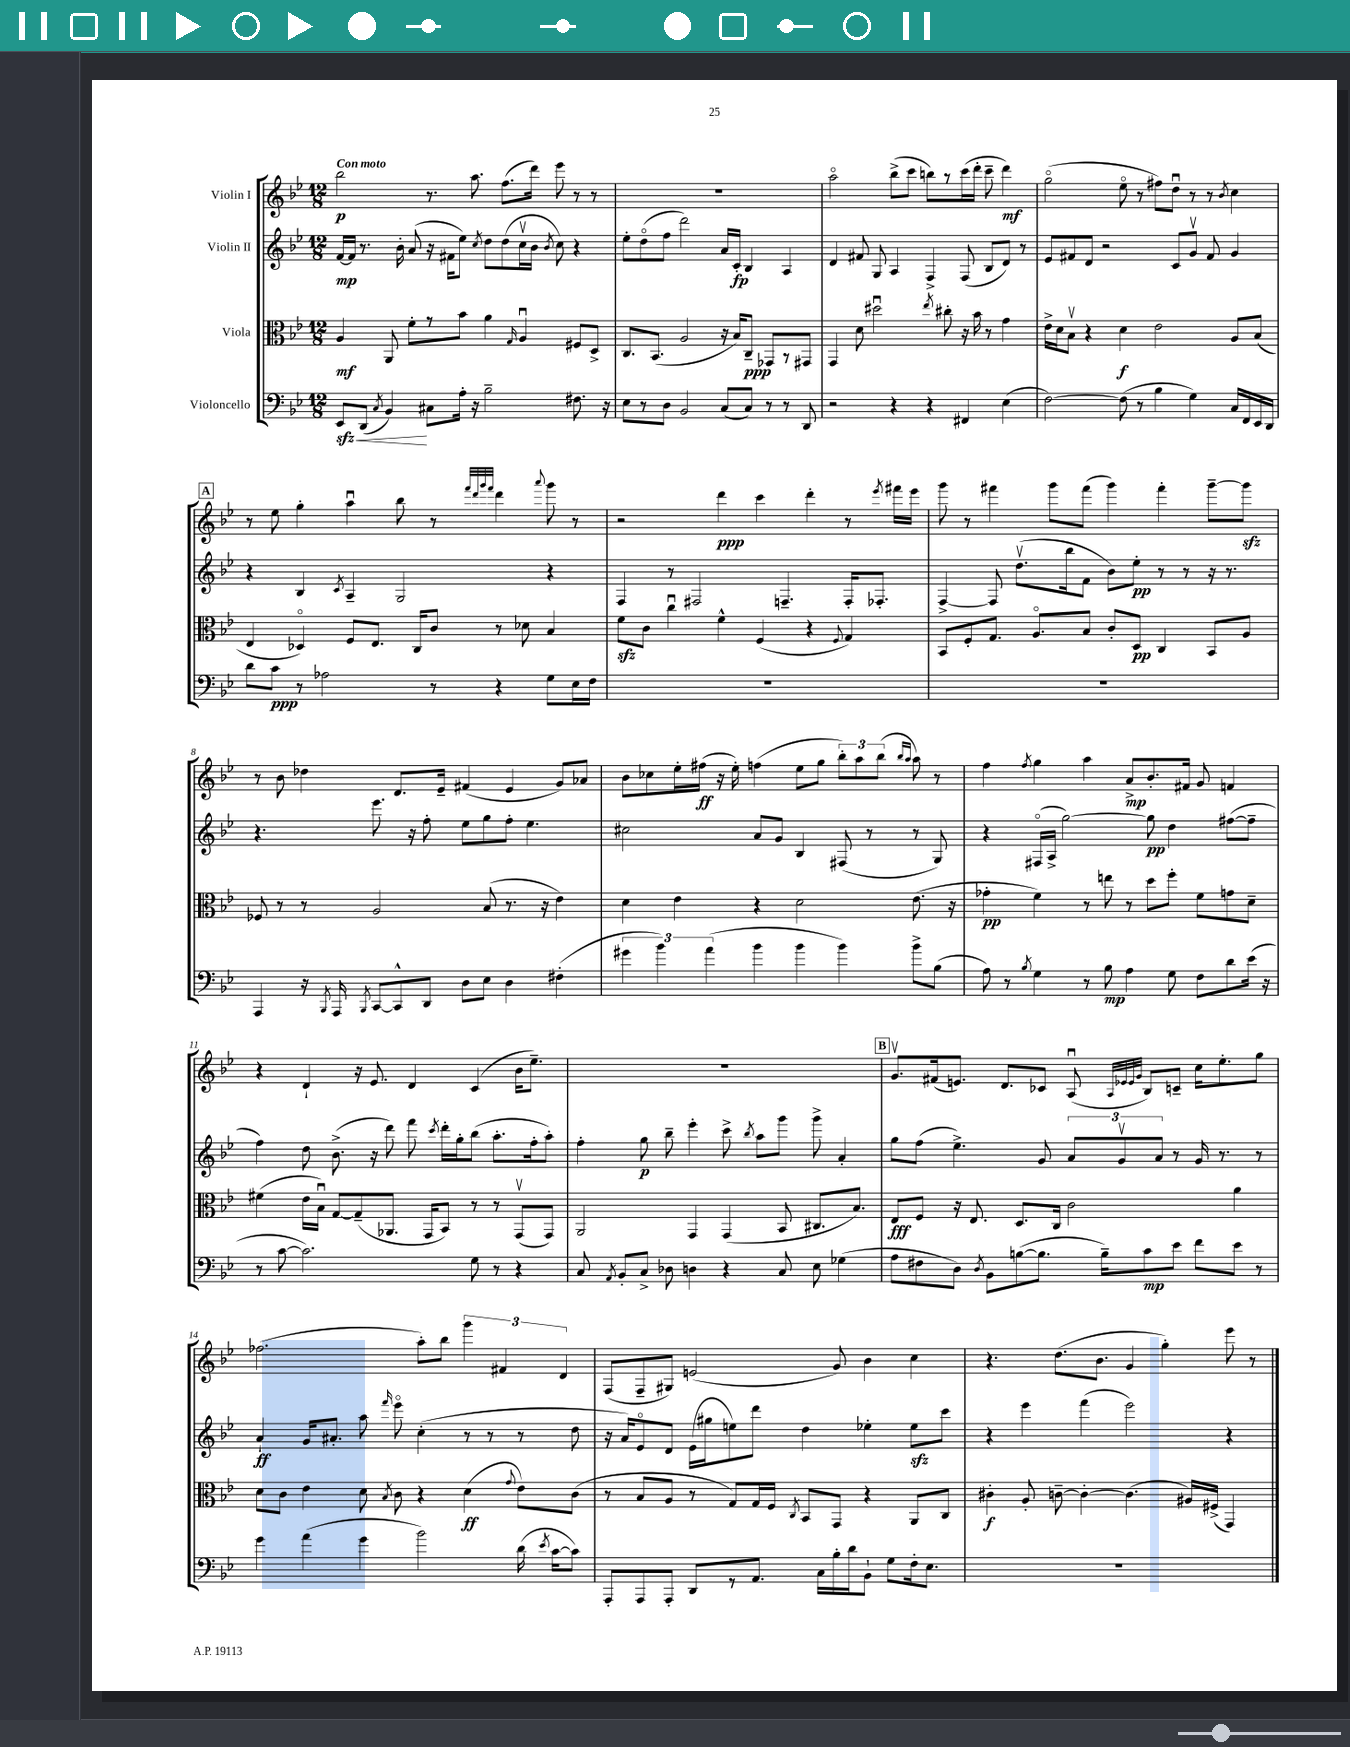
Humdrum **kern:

**kern	**dynam	**kern	**dynam	**kern	**dynam	**kern	**dynam
*part4	*part4	*part3	*part3	*part2	*part2	*part1	*part1
*staff4	*staff4	*staff3	*staff3	*staff2	*staff2	*staff1	*staff1
*I"Violoncello	*	*I"Viola	*	*I"Violin II	*	*I"Violin I	*
*clefF4	*	*clefC3	*	*clefG2	*	*clefG2	*
*k[b-e-]	*	*k[b-e-]	*	*k[b-e-]	*	*k[b-e-]	*
*M12/8	*	*M12/8	*	*M12/8	*	*M12/8	*
=1	=1	=1	=1	=1	=1	=1	=1
!	!	!	!	!	!	!LO:TX:a:B:t=Con moto	!
!	!LO:HP:b	!	!	!	!	!	!
8EE-zz/L	<	4A/	mf	[16f/LL	mp	2bb-\	p
.	.	.	.	16f/JJ]	.	.	.
(8DD/J	.	.	.	8.r	.	.	.
8qC/	.	.	.	.	.	.	.
4BB-/)	.	8AA/	.	.	.	.	.
.	.	.	.	16b-'\	.	.	.
.	.	8f'\L	.	(8a/	.	.	.
8C#X\L	[	8r	.	16r	.	8.r	.
.	.	.	.	16f#X\KL	.	.	.
16A'\Jk	.	8b-\J	.	8ee-\J)	.	.	.
16r	.	.	.	.	.	8.aa\	.
.	.	.	.	8qcc/	.	.	.
2B-~\	.	4a\	.	8dd\L	.	.	.
.	.	.	.	(8dd\	.	(8.ff\L	.
.	.	16qqG/	.	.	.	.	.
.	.	4Au/	.	16ccv\L	.	.	.
.	.	.	.	16b-\JJ	.	16ddd\Jk)	.
.	.	.	.	8qb-/	.	.	.
.	.	.	.	8cc\)	.	8eee-\	.
8.F#X\	.	8F#X/L	.	4r	.	8r	.
.	.	8D^/J	.	.	.	8r	.
16r	.	.	.	.	.	.	.
=2	=2	=2	=2	=2	=2	=2	=2
8E-\L	.	8.C/L	.	8ee-'\L	.	1.r	.
8r	.	.	.	(8dd\	.	.	.
.	.	(8.BB-/J	.	.	.	.	.
8D\J	.	.	.	8ff\J	.	.	.
2BB-/	.	2A/	.	2ddd\)	.	.	.
(8C/L	.	16r	.	16a/LL	.	.	.
.	.	16B-/KL)	.	16c'/JJ	fp	.	.
8C/J)	.	8C~/J	ppp	4B-/	.	.	.
8r	.	8GG-X/L	.	.	.	.	.
8r	.	8r	.	4A/	.	.	.
8DD/	.	8GG#X/J	.	.	.	.	.
=3	=3	=3	=3	=3	=3	=3	=3
2r	.	4GG/	.	4d/	.	2aa\	.
.	.	8d\	.	8f#X/	.	.	.
.	.	2dd#Xu\	.	8G/	.	.	.
4r	.	.	.	4A/	.	(8bb-^\L	.
.	.	.	.	.	.	8ccc\J	.
4r	.	.	.	4F^/	.	8bbn\L)	.
.	.	8qee-/	.	.	.	.	.
.	.	8cc#X'\	.	.	.	8r	.
4FF#X/	.	16r	.	(8F/	.	(16ccc\L	.
.	.	16b-\	.	.	.	16ddd'\JJ	.
.	.	8r	.	8B-/L	.	8ccc~\	.
(4E-\	.	4g\	.	8d/J)	.	4ddd\)	mf
.	.	.	.	8r	.	.	.
=4	=4	=4	=4	=4	=4	=4	=4
[2F\)	.	16e-^\LL	.	8e-/L	.	(2gg\	.
.	.	16d\J	.	.	.	.	.
.	.	8B-v\J	.	8f#X/	.	.	.
.	.	4r	.	8d/J	.	.	.
.	.	.	.	2r	.	.	.
(8F\]	.	4d\	f	.	.	8ee-\	.
8r	.	.	.	.	.	8r	.
4B-\	.	2e-\	.	.	.	8ff#X\L)	.
.	.	.	.	8c/L	.	8ddu\J	.
4G\)	.	.	.	8gv/J	.	8r	.
.	.	.	.	8f#/	.	8r	.
.	.	.	.	.	.	8qb-/	.
16C/LL	.	8A/L	.	4g/	.	4cc\	.
16FF/	.	.	.	.	.	.	.
16EE-/	.	(8B-/J	.	.	.	.	.
16DD/JJ	.	.	.	.	.	.	.
!!LO:LB:g=z
!!LO:REH:place=s1:t=A
=5	=5	=5	=5	=5	=5	=5	=5
8d\L	.	4E-/	.	4r	.	8r	.
8c\J	ppp	.	.	.	.	8ee-\	.
8r	.	4D-X/)	.	4B-/	.	4gg'\	.
2A-X\	.	.	.	.	.	.	.
.	.	.	.	8qc/	.	.	.
.	.	8F/L	.	4A~/	.	4aau\	.
.	.	8.E-/J	.	.	.	.	.
.	.	.	.	2G/	.	8bb-\	.
.	.	16C/KL	.	.	.	.	.
8r	.	8c/J	.	.	.	8r	.
.	.	.	.	.	.	32qqfff/LLL	.
.	.	.	.	.	.	32qqddd/	.
.	.	.	.	.	.	32qqggg/	.
.	.	.	.	.	.	32qqfff/JJJ	.
4r	.	8r	.	.	.	4ddd\	.
.	.	8d-X\	.	.	.	.	.
.	.	.	.	.	.	8qqaaa/	.
8G\L	.	4B-/	.	4r	.	8ggg\	.
16E-\L	.	.	.	.	.	8r	.
16F\JJ	.	.	.	.	.	.	.
=6	=6	=6	=6	=6	=6	=6	=6
1.r	.	8fzz\L	.	4F/	.	2r	.
.	.	8c\J	.	.	.	.	.
.	.	4ccu\	.	8r	.	.	.
.	.	.	.	2F#X/	.	.	.
.	.	4f^^\	.	.	.	4ddd\	ppp
.	.	(4F/	.	.	.	4ccc\	.
.	.	.	.	4.Fn~/	.	.	.
.	.	4r	.	.	.	4ddd'\	.
.	.	8qqF/	.	.	.	.	.
.	.	4G/)	.	16F'/KL	.	8r	.
.	.	.	.	8.F-X'/J	.	.	.
.	.	.	.	.	.	8qeee-/	.
.	.	.	.	.	.	16fff#X\LL	.
.	.	.	.	.	.	16eee-\JJ	.
=7	=7	=7	=7	=7	=7	=7	=7
1.r	.	8BB-/L	.	[4F^/	.	8ggg\	.
.	.	8F'/	.	.	.	8r	.
.	.	8.G/J	.	8F/]	.	4fff#X\	.
.	.	.	.	(8.ddv\L	.	.	.
.	.	8.A/L	.	.	.	.	.
.	.	.	.	.	.	8ggg\L	.
.	.	.	.	16bb-\k	.	.	.
.	.	8B-/J	.	8f\J	.	(8fff#\J	.
.	.	8c'/L	.	8b-\L)	.	4ggg\)	.
.	.	8D/J	pp	8ee-'\J	pp	.	.
.	.	4C/	.	8r	.	4fff#'\	.
.	.	.	.	8r	.	.	.
.	.	8BB-/L	.	16r	.	[8ggg~\L	.
.	.	.	.	8.r	.	.	.
.	.	8A/J	.	.	.	8gggzz\J]	.
!!LO:LB:g=z
=8	=8	=8	=8	=8	=8	=8	=8
4AAA/	.	8F-X/	.	4.r	.	8r	.
.	.	8r	.	.	.	8b-\	.
16r	.	8r	.	.	.	4dd-X\	.
8qBBB-/	.	.	.	.	.	.	.
16AAA/	.	.	.	.	.	.	.
8qBBB-/	.	.	.	.	.	.	.
[8CC/L	.	2A/	.	8.eee-\	.	.	.
8CC^^/]	.	.	.	.	.	8.d/L	.
.	.	.	.	16r	.	.	.
8DD/J	.	.	.	8ff'\	.	.	.
.	.	.	.	.	.	16e-~/Jk	.
8D\L	.	.	.	8ee-\L	.	(4f#X/	.
8E-\J	.	(8B-/	.	8gg\	.	.	.
4D\	.	8.r	.	8ff'\J	.	4e-/	.
.	.	.	.	4.ee-\	.	.	.
.	.	16r	.	.	.	.	.
(4F#X'\	.	4e-\)	.	.	.	8g/L)	.
.	.	.	.	.	.	8a-X/J	.
=9	=9	=9	=9	=9	=9	=9	=9
6g#X\	.	4d\	.	2cc#X\	.	8b-\L	.
.	.	.	.	.	.	8cc-X\	.
6b-\)	.	.	.	.	.	.	.
.	.	4e-\	.	.	.	16ee-'\L	.
.	.	.	.	.	.	(16ff#X\JJ	ff
(6a\	.	.	.	.	.	.	.
.	.	.	.	.	.	16r	.
.	.	.	.	.	.	16ee-'\)	.
4b-\	.	4r	.	8a/L	.	(4ffn\	.
.	.	.	.	8g/J	.	.	.
4b-\	.	2d\	.	4B-/	.	8ee-\L	.
.	.	.	.	.	.	8gg\J	.
4b-\)	.	.	.	(8F#X/	.	12bb-'\L)	.
.	.	.	.	.	.	12aa\	.
.	.	.	.	8r	.	.	.
.	.	.	.	.	.	(12bb-\J	.
.	.	.	.	.	.	16qqbb-/LL	.
.	.	.	.	.	.	16qqaa/JJ	.
8b-^\L	.	(8.e-\	.	8r	.	8aa\)	.
(8B-\J	.	.	.	8G/)	.	8r	.
.	.	16r	.	.	.	.	.
=10	=10	=10	=10	=10	=10	=10	=10
8A\)	.	4g-X'\	pp	4r	.	4ff\	.
8r	.	.	.	.	.	.	.
8qB-/	.	.	.	.	.	8qff/	.
4G\	.	4f\)	.	(16F#X/LL	.	4gg\	.
.	.	.	.	16A^/JJ	.	.	.
.	.	.	.	[2gg\)	.	.	.
8r	.	8r	.	.	.	4aa\	.
8B-\	mp	8een\	.	.	.	.	.
4A\	.	8r	.	.	.	8a^/L	mp
.	.	8dd\L	.	8gg\]	pp	8.b-'/	.
8G\	.	8ff'\J	.	4dd\	.	.	.
.	.	.	.	.	.	16f#X/Jk	.
8F\L	.	8f\L	.	.	.	8g/	.
8d\	.	8gn\	.	([8ff#X\L	.	4fn/	.
(16e-\Jk	.	8d~\J	.	8ff#~\J]	.	.	.
16r	.	.	.	.	.	.	.
!!LO:LB:g=z
=11	=11	=11	=11	=11	=11	=11	=11
8r	.	(4f#X\	.	4ff\)	.	4r	.
[8c\	.	.	.	.	.	.	.
2.c\])	.	16e-\LL	.	8dd\	.	4d`/	.
.	.	16B-u\JJ)	.	.	.	.	.
.	.	[8G/L	.	(8.b-^\	.	.	.
.	.	(8G~/]	.	.	.	16r	.
.	.	.	.	16r	.	8.e-/	.
.	.	8.AA-X/J	.	8ddd\)	.	.	.
.	.	.	.	8fff\	.	4d/	.
.	.	16GG/KL	.	.	.	.	.
.	.	.	.	8qccc/	.	.	.
.	.	8BB-/J)	.	16ddd'\LL	.	.	.
.	.	.	.	16gg'\J	.	.	.
8G\	.	8r	.	(8bb-\J	.	(4c/	.
8r	.	8r	.	8.aa'\L	.	.	.
4r	.	(8GGv/L	.	.	.	16b-\KL	.
.	.	.	.	16ff'\k	.	8.ee-~\J)	.
.	.	8GG/J)	.	8aa'\J)	.	.	.
=12	=12	=12	=12	=12	=12	=12	=12
8C/	.	2AA/	.	4ff'\	.	1.r	.
8qAA/	.	.	.	.	.	.	.
8BB-'/L	.	.	.	.	.	.	.
8C^/J	.	.	.	8gg\	p	.	.
8D-X\	.	.	.	8bb-~\	.	.	.
4Dn\	.	4GG/	.	4eee-'\	.	.	.
4r	.	(4GG/	.	8ccc^\	.	.	.
.	.	.	.	8qbb-/	.	.	.
.	.	.	.	8aa\L	.	.	.
8C/	.	8BB-/	.	8ggg\J	.	.	.
8E-\	.	8.C#X/L	.	8ggg^\	.	.	.
(4G-X\	.	.	.	4a'/	.	.	.
.	.	8.B-/J)	.	.	.	.	.
!!LO:REH:place=s1:t=B
=13	=13	=13	=13	=13	=13	=13	=13
8A\L	.	8E-/L	fff	8gg\L	.	8.gv/L	.
8F#X\	.	8F/J	.	(8ff\J	.	.	.
.	.	.	.	.	.	(16f#X/k	.
8D\J)	.	16r	.	4.ee-^\)	.	8.en/J)	.
.	.	8.E-/	.	.	.	.	.
8qD/	.	.	.	.	.	.	.
8BB-\L	.	.	.	.	.	.	.
.	.	.	.	.	.	8.d/L	.
([8Bn\	.	8.D/L	.	.	.	.	.
8.B\J]	.	.	.	8g/	.	8c-X/J	.
.	.	16C/Jk	.	.	.	.	.
.	.	2c\	.	12a/L	.	(8Au/	.
16B~\KL)	.	.	.	.	.	.	.
.	.	.	.	12gv/	.	.	.
.	.	.	.	.	.	32qqA/LLL	.
.	.	.	.	.	.	32qqe-X/	.
.	.	.	.	.	.	32qqe-/	.
.	.	.	.	.	.	32qqg/JJJ	.
8c\	mp	.	.	.	.	8B-/L)	.
.	.	.	.	12a/J	.	.	.
8e-\J	.	.	.	8r	.	8cn~/J	.
8f\L	.	.	.	16g/	.	16cc\KL	.
.	.	.	.	8.r	.	8.ee-'\	.
8e-\J	.	4a\	.	.	.	.	.
8r	.	.	.	8r	.	8gg\J	.
!!LO:LB:g=z
=14	=14	=14	=14	=14	=14	=14	=14
4g\	.	8d\L	.	4a`/	ff	(2.ff-X\	.
.	.	8c\J	.	.	.	.	.
(4a\	.	4e-\	.	16g/KL	.	.	.
.	.	.	.	8.a#X'/J	.	.	.
4g\	.	8d\	.	8aa\	.	.	.
.	.	8qB-/	.	16qqfff/	.	.	.
.	.	8c\	.	8eee-\	.	.	.
2b-\)	.	4r	.	(4cc'\	.	8aa'\L)	.
.	.	.	.	.	.	8bb-\J	.
.	.	(4d\	ff	8r	.	6ggg\	.
.	.	.	.	8r	.	.	.
.	.	.	.	.	.	6f#X/	.
.	.	8qqg/	.	.	.	.	.
(16d\	.	8e-\L)	.	8r	.	.	.
8qe-/	.	.	.	.	.	.	.
[16c\KL	.	.	.	.	.	.	.
.	.	.	.	.	.	6d/	.
8c\J])	.	(8c\J	.	8dd\	.	.	.
=15	=15	=15	=15	=15	=15	=15	=15
8AAA'/L	.	8r	.	16r	.	(8F/L	.
.	.	.	.	16a/KL)	.	.	.
8AAA/	.	8B-/L	.	8e-/	.	8F~/	.
8AAA'/J	.	8A/J	.	8d/J	.	8G#X/J)	.
8DD/L	.	8r	.	(16e-\LL	.	(2en/	.
.	.	.	.	16gg#X\J	.	.	.
8r	.	8G/L)	.	8een\)	.	.	.
8.AA/J	.	16G/L	.	8ddd\J	.	.	.
.	.	16F/JJ	.	.	.	.	.
.	.	8qC/	.	.	.	.	.
.	.	8BB-/L	.	4dd\	.	.	.
16C\LL	.	.	.	.	.	.	.
16B-'\	.	8GG/J	.	.	.	8g/)	.
16d\J	.	.	.	.	.	.	.
8BB-`\J	.	4r	.	4ee-X'\	.	4b-\	.
8G\L	.	.	.	.	.	.	.
16F'\k	.	8AA/L	.	8ee-zz\L	.	4cc\	.
8.E-\J	.	.	.	.	.	.	.
.	.	8C/J	.	8ccc\J	.	.	.
=16	=16	=16	=16	=16	=16	=16	=16
1.r	.	4c#X'\	f	4r	.	4.r	.
.	.	8A'/	.	4eee-\	.	.	.
.	.	[8cn~\	.	.	.	(8.dd\L	.
.	.	4c'\_	.	(4fff\	.	.	.
.	.	.	.	.	.	8.b-\J	.
.	.	(4.c\]	.	2eee-\)	.	4g/	.
.	.	.	.	.	.	4gg'\)	.
.	.	16A#X/LL)	.	.	.	.	.
.	.	(16F#X^/JJ	.	.	.	.	.
.	.	4GG/)	.	4r	.	8eee-\	.
.	.	.	.	.	.	8r	.
==	==	==	==	==	==	==	==
*-	*-	*-	*-	*-	*-	*-	*-
